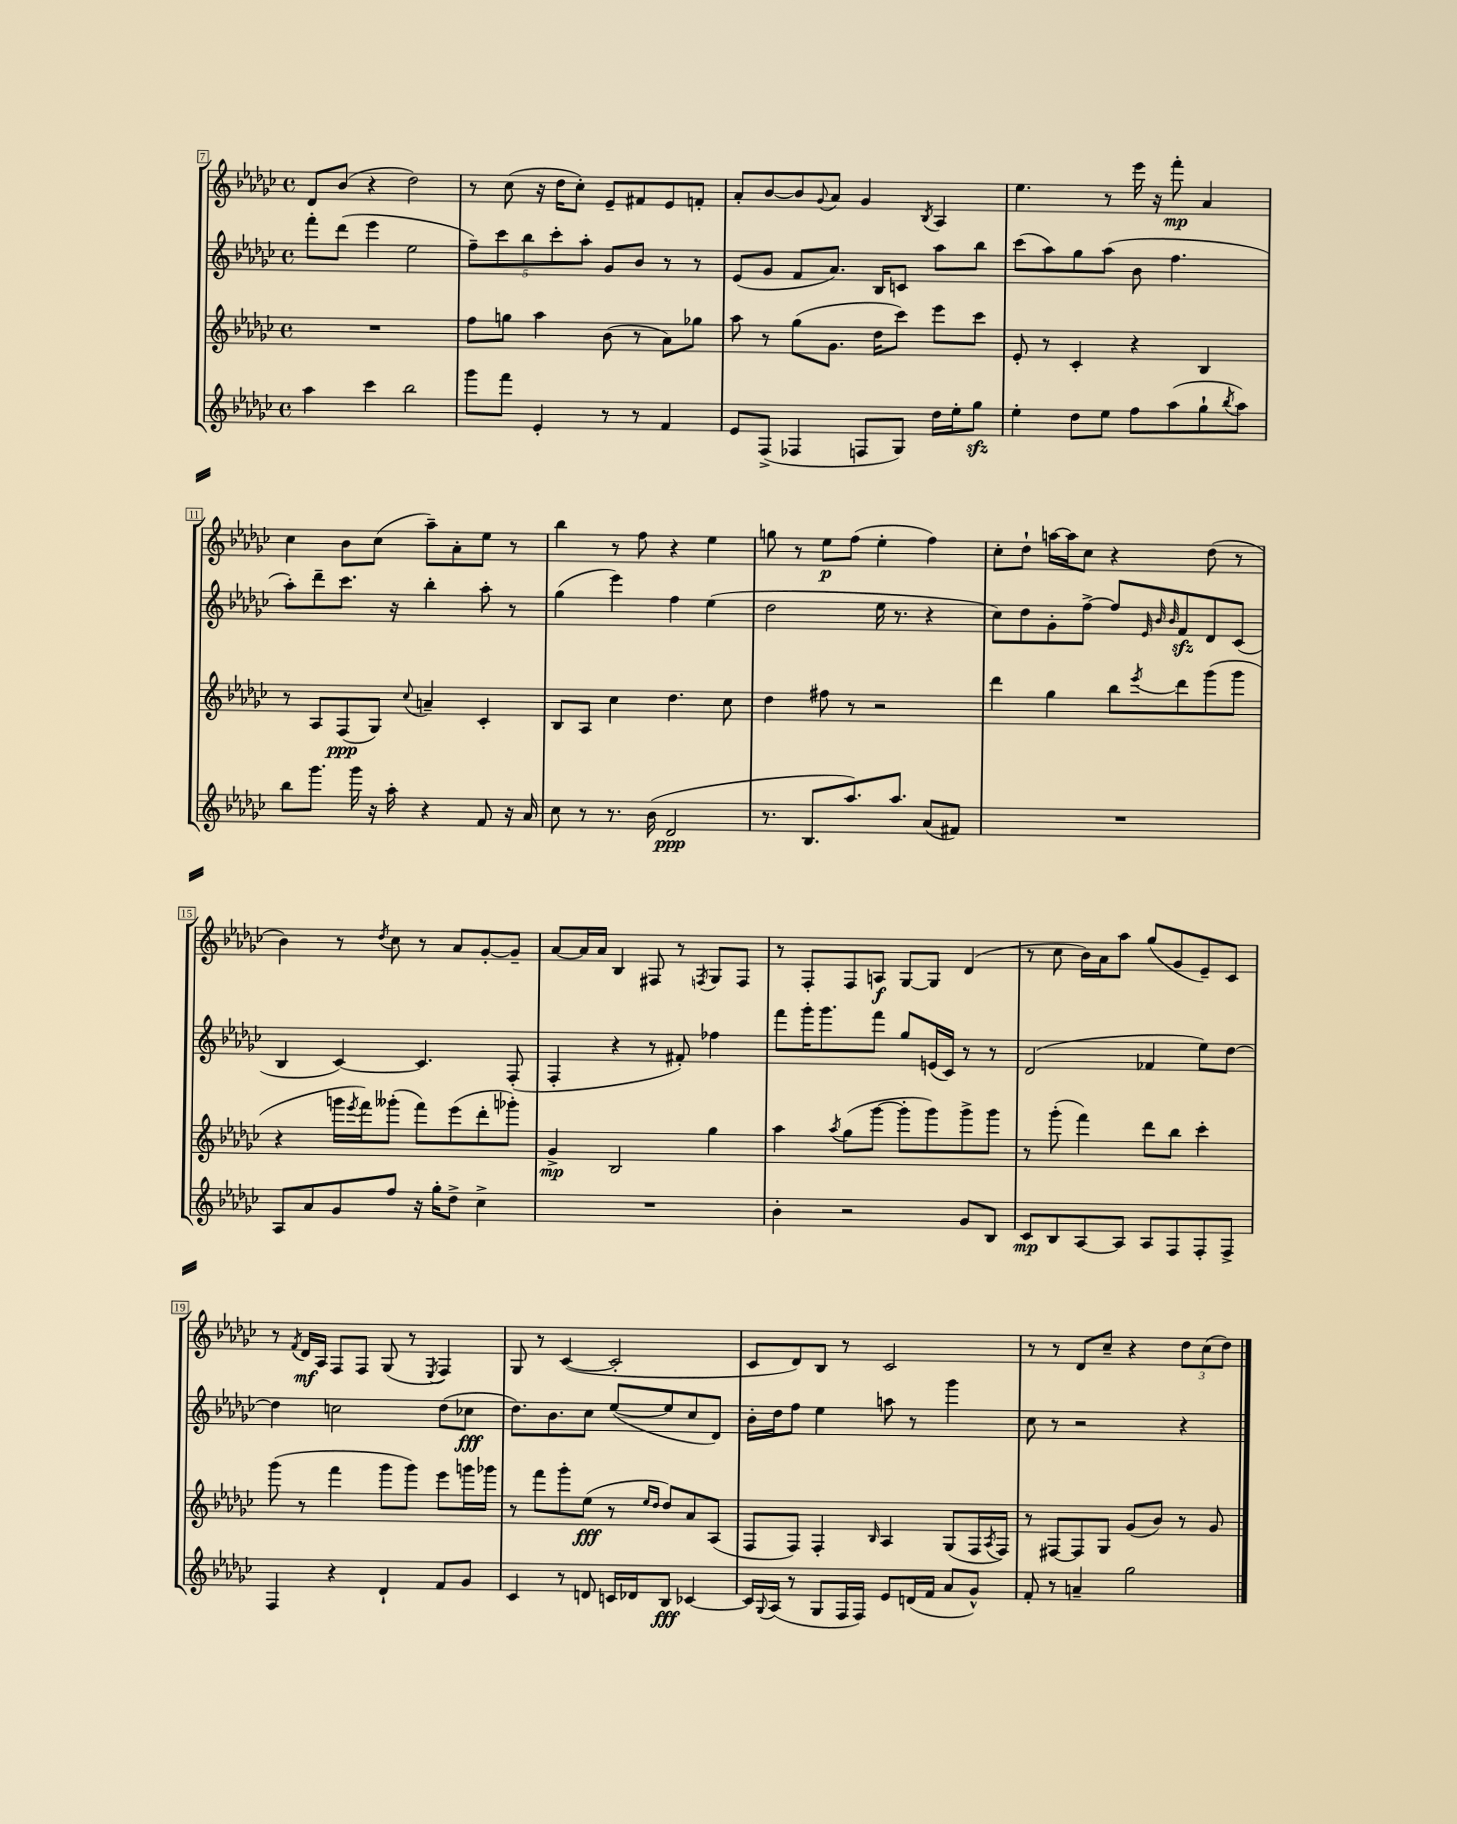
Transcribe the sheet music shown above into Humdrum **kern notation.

**kern	**kern	**kern	**kern
*staff4	*staff3	*staff2	*staff1
*clefG2	*clefG2	*clefG2	*clefG2
*k[b-e-a-d-g-c-]	*k[b-e-a-d-g-c-]	*k[b-e-a-d-g-c-]	*k[b-e-a-d-g-c-]
*M4/4	*M4/4	*M4/4	*M4/4
*met(c)	*met(c)	*met(c)	*met(c)
4aa-	1r	8fff'	8d-
.	.	(8ddd-	(8b-
4ccc-	.	4eee-	4r
2bb-	.	2ee-	2dd-)
=	=	=	=
8ggg-	8ff	10ff~)	8r
.	.	10ccc-	.
8fff	8gg	.	(8cc-
.	.	10bb-	.
4e-'	4aa-	.	16r
.	.	10ccc-'	.
.	.	.	16dd-
.	.	.	8cc-')
.	.	10aa-'	.
8r	(8b-	8g-	8e-~
8r	8r	8b-	8f#
4f	8a-)	8r	8e-
.	8gg-	8r	8f'
=	=	=	=
8e-	8aa-	(8e-	8a-'
(8F^	8r	8g-	[8b-
4F-	(8gg-	8f	8b-]
.	.	.	8qqg-
.	8.g-	8.a-)	8a-
8F	.	.	4g-
.	16dd-	16B-	.
8G-)	8ccc-)	8c	.
.	.	.	8qB-
16dd-	8eee-	8aa-	4A-
16ee-'	.	.	.
8gg-	8ccc-	8bb-	.
=	=	=	=
4ee-'	8e-'	(8ccc-	4.ee-
.	8r	8aa-)	.
8dd-	4c-'	8gg-	.
8ee-	.	(8aa-	8r
8ff	4r	8b-	16eee-
.	.	.	16r
(8aa-	.	4.ff	8fff'
8gg-`	4B-	.	4a-
8qbb-	.	.	.
8aa-)	.	.	.
=	=	=	=
8bb-	8r	8aa-')	4cc-
8.ggg-	8A-	8ddd-~	.
.	(8F	8.ccc-	8b-
16ggg-	.	.	.
16r	8G-)	.	(8cc-
16aa-'	.	16r	.
.	8qqcc-	.	.
4r	4a~	4bb-'	8aa-~)
.	.	.	8a-'
8f	4c-'	8aa-'	8ee-
16r	.	8r	8r
16a-	.	.	.
=	=	=	=
8cc-	8B-	(4gg-	4bb-
8r	8A-	.	.
8.r	4cc-	4eee-)	8r
.	.	.	8ff
(16b-	.	.	.
2d-	4.dd-	4ff	4r
.	.	(4ee-	4ee-
.	8cc-	.	.
=	=	=	=
8.r	4dd-	2dd-	8gg
.	.	.	8r
8.B-	.	.	.
.	8ff#	.	8ee-
8.aa-)	8r	.	(8ff
.	2r	16ee-	4ee-'
8.aa-	.	8.r	.
(8a-	.	4r	4ff)
8f#)	.	.	.
=	=	=	=
1r	4ddd-	8cc-)	8cc-'
.	.	8dd-	8dd-`
.	4gg-	8g-'	[16aa
.	.	.	16aa]
.	.	[8ff^	8cc-
.	8bb-	8ff]	4r
.	.	32qqe-	.
.	.	32qqb-	.
.	8qeee-	32qqb-	.
.	8ddd-	8f	.
.	(8ggg-	8d-	(8dd-
.	8ggg-	(8c-	8r
=	=	=	=
8A-	4r	4B-	4b-)
8a-	.	.	.
8g-	16ggg	[4c-)	8r
.	8qeee-	.	.
.	16fff)	.	.
.	.	.	8qdd-
8ff	(8ggg--'	.	8cc-
16r	8fff)	4.c-]	8r
16gg-'	.	.	.
8dd-^	(8eee-	.	8a-
4cc-^	8ddd-'	.	[8g-'
.	8ggg-')	(8F'	8g-~]
=	=	=	=
1r	4g-^	4F'	[8a-
.	.	.	16a-]
.	.	.	16a-
.	2B-	4r	4B-
.	.	8r	8F#
.	.	8f#')	8r
.	.	.	8qF
.	4gg-	4ff-	8G-
.	.	.	8F
=	=	=	=
4b-'	4aa-	8fff	8r
.	.	16ggg-'	8F'
.	.	8.ggg-	.
.	8qaa-	.	.
2r	(8gg-	.	8F
.	[8ggg-	8fff	8A
.	8ggg-']	8gg-	[8G-
.	8ggg-)	(16e	8G-]
.	.	16c-)	.
8g-	8ggg-^	8r	(4d-
8B-	8ggg-	8r	.
=	=	=	=
8c-	8r	(2d-	8r
8B-	(8ggg-'	.	8cc-
[8A-	4fff)	.	16b-)
.	.	.	16a-
8A-]	.	.	8aa-
8A-	8ddd-	4f-	(8gg-
8F	8bb-	.	8g-
8F'	4ccc-'	8ee-)	8e-~)
8F^	.	[8dd-	8c-
=	=	=	=
4F	(8ggg-	4dd-]	8r
.	.	.	8qf
.	8r	.	16d-
.	.	.	16A-
4r	4fff	2cc	8F
.	.	.	8F
4d-`	8ggg-	.	(8G-
.	8ggg-)	.	8r
.	.	.	8qE-
8f	8eee-	(8dd-	4F)
8g-	16ggg	8cc-	.
.	16ggg-	.	.
=	=	=	=
4c-	8r	8.dd-)	8G-
.	8fff	.	8r
.	.	8.b-	.
8r	8ggg-'	.	([4c-
8d	(8ee-	8cc-	.
16c	8r	([8ee-	2c-']
16d-	.	.	.
.	16qqee-	.	.
.	16qqdd-	.	.
8B-	8dd-)	8ee-]	.
[4c-	8a-	8cc-	.
.	(8A-	8d-)	.
=	=	=	=
16c-]	8F	16b-'	8c-
8qqG-	.	.	.
(16A-	.	16dd-	.
8r	8F)	8ff	8d-)
8G-	4F'	4ee-	8B-
16F	.	.	8r
16F)	.	.	.
.	16qqB-	.	.
8e-	4A-	8aa	2c-
(16d	.	8r	.
16f	.	.	.
8a-	(8G-	4ggg-	.
8g-^^)	16F	.	.
.	8qA-	.	.
.	16F)	.	.
=	=	=	=
8f'	8r	8cc-	8r
8r	[8F#	8r	8r
4a~	8F#]	2r	8d-
.	8G-	.	8cc-~
2gg-	(8g-	.	4r
.	8b-)	.	.
.	8r	4r	12dd-
.	.	.	(12cc-
.	8g-	.	.
.	.	.	12dd-)
==	==	==	==
*-	*-	*-	*-
